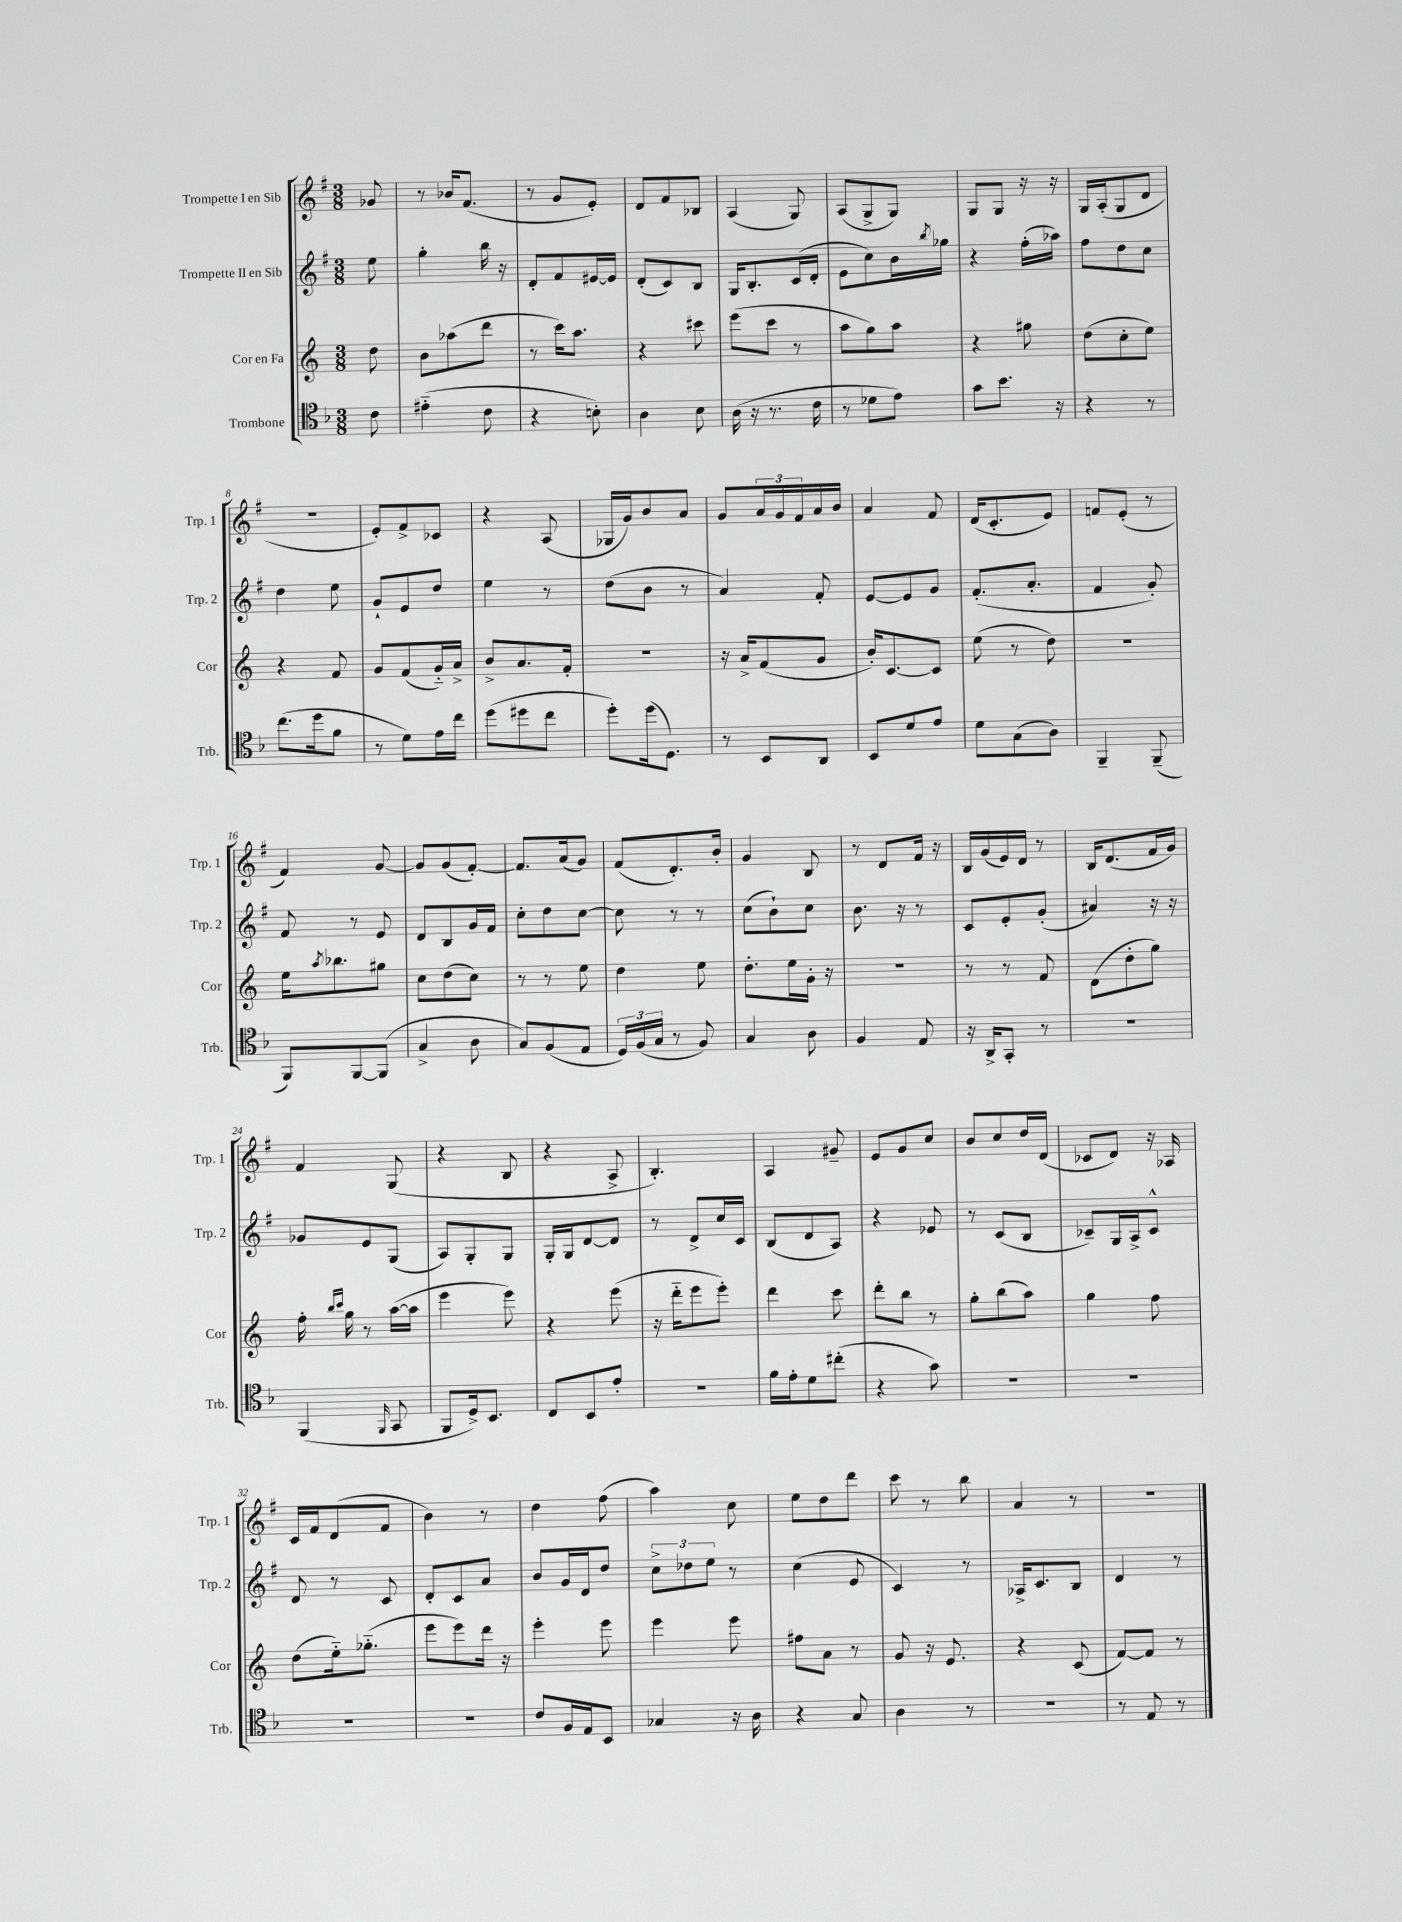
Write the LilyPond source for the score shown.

<<
\new StaffGroup <<
\new Staff = "s0" \with { instrumentName = "Trompette I en Sib" shortInstrumentName = "Trp. 1" } {
    \clef treble \key g \major \numericTimeSignature \time 3/8 \partial 8
    ges'8 |
    r8 bes'16 fis'8.( |
    r8 g'8 e'8-.) |
    d'8 fis'8 bes8 |
    a4( g8) |
    a8( g8-> g8) |
    g8 g8 r16 r16 |
    g16 a16-.( g8 d'8 |
    r4. |
    e'8-.) fis'8-> ces'8 |
    r4 a8( |
    ges16 g'16) b'8 a'8 |
    g'8 \tuplet 3/2 { a'16 g'16 fis'16 } a'16 b'16 |
    a'4 fis'8 |
    d'16( c'8.-. e'8) |
    f'8 e'8-.( r8 |
    fis'4) g'8~ |
    g'8 g'8( fis'8~-.) |
    fis'8. a'16( g'8) |
    fis'8( d'8.-.) b'16-. |
    g'4 b8 |
    r8 d'8 fis'16 r16 |
    b16 g'16( e'16) d'16 r8 |
    b16 d'8.( fis'16 g'16) |
    fis'4 g8( |
    r4 b8 |
    r4 a8-> |
    b4.-.) |
    a4 gis'8-- |
    e'8 g'8 c''8 |
    b'8 c''8 d''16 d'16( |
    ces'8 d'8) r16 aes16 |
    c'16 fis'16 d'8( fis'8 |
    b'4) r8 |
    d''4 fis''8( |
    a''4) c''8 |
    e''8 d''8 d'''8 |
    c'''8 r8 b''8 |
    a'4 r8 |
    R4. \bar "|." |
}
\new Staff = "s1" \with { instrumentName = "Trompette II en Sib" shortInstrumentName = "Trp. 2" } {
    \clef treble \key g \major \numericTimeSignature \time 3/8 \partial 8
    e''8 |
    g''4-. b''16 r16 |
    d'8-. fis'8 eis'16~ eis'16 |
    d'8-.( c'8) b8 |
    g16 b8.-. c'16( d'16-. |
    e'8 c''8) b'16 \acciaccatura { b''8 } ges''16 |
    r4 fis''16-.( aes''16) |
    fis''8 d''8 c''8 |
    d''4 e''8 |
    g'8-! e'8 d''8 |
    e''4 r8 |
    d''8( b'8 r8 |
    a'4) fis'8-. |
    e'8~ e'8 g'8 |
    fis'8.-.( a'8.-. |
    fis'4 g'8-.) |
    fis'8 r8 e'8 |
    d'8 b8 g'16 fis'16 |
    c''8-. d''8 c''8~ |
    c''8 r8 r8 |
    c''8( b'8-!) c''8 |
    b'8. r16 r8 |
    c'8 e'8-. g'8-.( |
    ais'4) r16 r16 |
    ges'8 e'8 g8( |
    a8) g8-. g8 |
    g16-. g16 d'8~ d'8 |
    r8 d'8-> c''16 c'16 |
    b8( d'8 a8) |
    r4 ees'8 |
    r8 c'8( b8 |
    ces'8--) g16 a16-> ces'8-^ |
    d'8 r8 c'8 |
    d'8-. c'8 a'8 |
    b'8 g'16 d'16 d''8 |
    \tuplet 3/2 { c''8-> des''8 e''8 } r8 |
    c''4( e'8 |
    c'4) r8 |
    aes16-> c'8. b8 |
    d'4 r8 \bar "|." |
}
\new Staff = "s2" \with { instrumentName = "Cor en Fa" shortInstrumentName = "Cor" } {
    \clef treble \key c \major \numericTimeSignature \time 3/8 \partial 8
    d''8 |
    b'8 aes''8( d'''8 |
    r8 c'''16) a''8. |
    r4 cis'''8 |
    e'''8( c'''8 r8 |
    a''8 g''8) a''8 |
    r4 gis''8 |
    d''8( c''8-. e''8) |
    r4 f'8 |
    g'8 f'8( g'16-_) a'16-> |
    b'8-> a'8. f'16-. |
    R4. |
    r16 a'16-> f'8( g'8 |
    b'16-.) c'8.~ c'8 |
    e''8( r8 d''8) |
    R4. |
    e''16 \acciaccatura { a''8 } bes''8. gis''8 |
    c''8 d''8( c''8) |
    r8 r8 e''8 |
    d''4 e''8 |
    d''8.-. e''16 g'16-. r16 |
    R4. |
    r8 r8 f'8 |
    d'8( d''8-. g''8) |
    f''16-. \grace { b''16 c'''16 } g''16 r8 a''16~( a''16 |
    e'''4 e'''8) |
    r4 e'''8( |
    r16 d'''16-_ e'''8 e'''8-.) |
    d'''4 c'''8 |
    d'''8-. b''8 r8 |
    g''8-. b''8( a''8) |
    g''4 f''8 |
    d''8( e''16-_) ges''8.-_( |
    e'''8 e'''8) d'''16 r16 |
    e'''4-. e'''8 |
    e'''4 e'''8 |
    fis''8 a'8 r8 |
    g'8 r16 e'8. |
    r4 c'8( |
    f'8~) f'8 r8 \bar "|." |
}
\new Staff = "s3" \with { instrumentName = "Trombone" shortInstrumentName = "Trb." } {
    \clef tenor \key f \major \numericTimeSignature \time 3/8 \partial 8
    c'8 |
    eis'4-_( c'8 |
    r4 b8-.) |
    a4 bes8 |
    a16( r16 r8. c'16 |
    r8 des'8 e'8) |
    g'8 bes'8. r16 |
    r4 r8 |
    c''8.( d''16 f'8 |
    r8 d'8) e'16 c''16 |
    d''8( dis''8 c''8 |
    d''8-.) d''16( d8.) |
    r8 bes,8 a,8 |
    bes,8 d'8 e'8 |
    d'8 g8( a8) |
    f,4-- f,8--( |
    f,8) f,8~ f,8( |
    g4-> a8 |
    g8) f8( e8 |
    \tuplet 3/2 { d16) f16( g16 } r8 f8) |
    g4 a8 |
    f4 e8 |
    r16 a,16-> g,8-. r8 |
    R4. |
    f,4( \grace { f,16 } g,8 |
    f,8 d16->) bes,8. |
    c8 bes,8 e'8-. |
    R4. |
    f'16 e'16-. d'8 cis''8-.( |
    r4 g'8) |
    R4. |
    R4. |
    R4. |
    R4. |
    c'8 f16 e16 bes,8 |
    ges4 r16 a16 |
    r4 g8 |
    a4 r8 |
    R4. |
    r8 e8 r8 \bar "|." |
}
>>
>>
